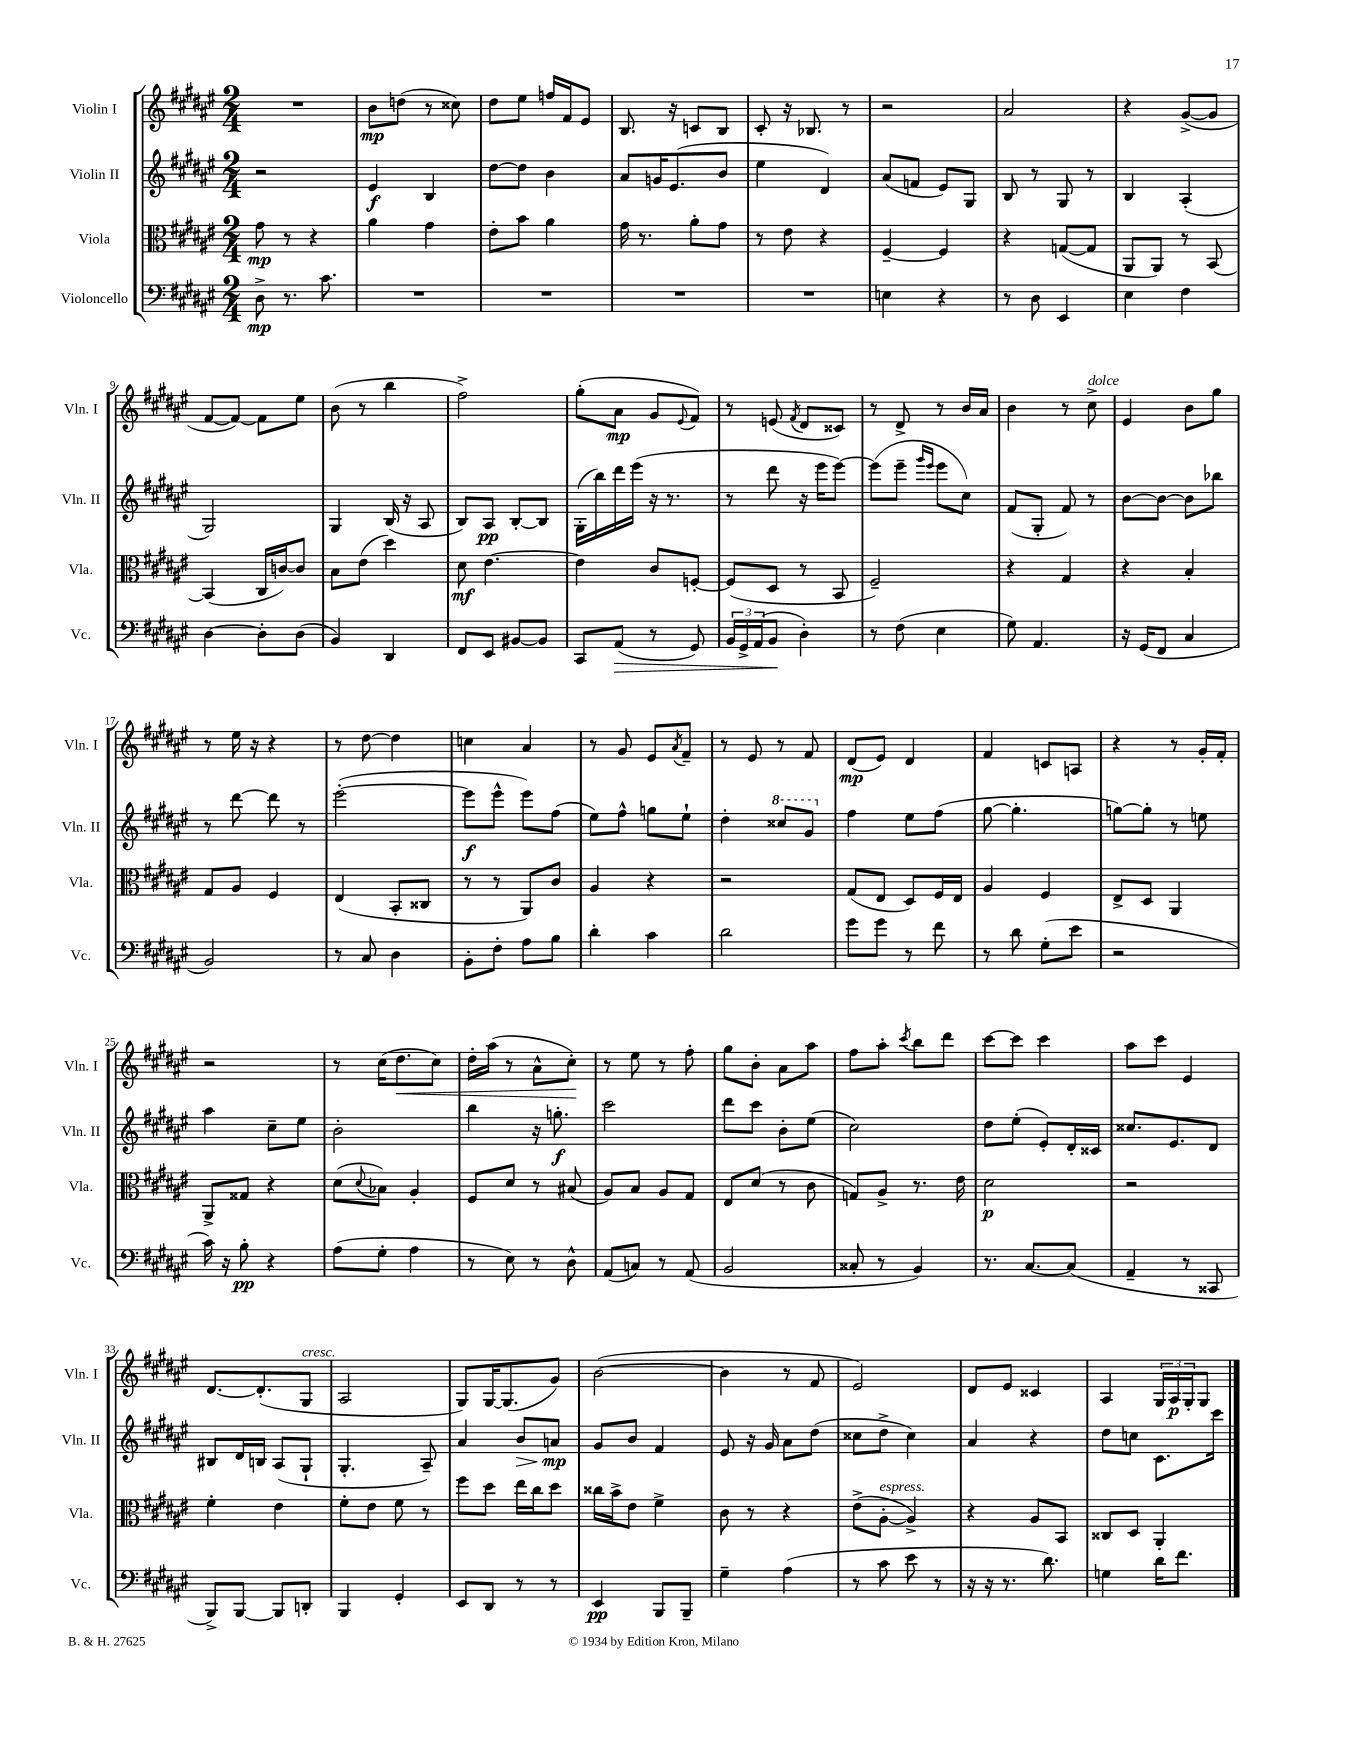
<<
\new StaffGroup <<
\new Staff = "s0" \with { instrumentName = "Violin I" shortInstrumentName = "Vln. I" } {
    \clef treble \key fis \major \numericTimeSignature \time 2/4
    R2 |
    b'8\mp d''8( r8 cisis''8) |
    dis''8 eis''8 f''16 fis'16 eis'8 |
    b8. r16 c'8 b8 |
    cis'8-. r16 bes8. r8 |
    r2 |
    ais'2 |
    r4 gis'8~->( gis'8 |
    fis'8~ fis'8~) fis'8 eis''8 |
    b'8( r8 b''4 |
    fis''2->) |
    gis''8-.( ais'8\mp gis'8 \appoggiatura { eis'8 } fis'8) |
    r8 e'8( \acciaccatura { fis'8 } dis'8 cisis'8) |
    r8 dis'8-> r8 b'16 ais'16 |
    b'4 r8 cis''8->^\markup { \italic "dolce" } |
    eis'4 b'8 gis''8 |
    r8 eis''16 r16 r4 |
    r8 dis''8~ dis''4 |
    c''4 ais'4 |
    r8 gis'8 eis'8 \acciaccatura { ais'8 } fis'8-- |
    r8 eis'8 r8 fis'8 |
    dis'8\mp( eis'8) dis'4 |
    fis'4 c'8 a8 |
    r4 r8 gis'16-. fis'16-. |
    r2 |
    r8 cis''16( dis''8.\< cis''8) |
    dis''16-. ais''16( r8 ais'8-^ cis''8-.\!) |
    r8 eis''8 r8 fis''8-. |
    gis''8 b'8-. ais'8 ais''8 |
    fis''8 ais''8-. \acciaccatura { cis'''8 } b''8 dis'''8 |
    cis'''8~ cis'''8 cis'''4 |
    ais''8 cis'''8 eis'4 |
    dis'8.~ dis'8.-.( gis8^\markup { \italic "cresc." } |
    ais2 |
    gis8) gis16~ gis8.( gis'8) |
    b'2~( |
    b'4 r8 fis'8 |
    eis'2) |
    dis'8 eis'8 cisis'4 |
    ais4 \tuplet 3/2 { gis16 ais16\p gis16-. } gis8 \bar "|." |
}
\new Staff = "s1" \with { instrumentName = "Violin II" shortInstrumentName = "Vln. II" } {
    \clef treble \key fis \major \numericTimeSignature \time 2/4
    r2 |
    eis'4\f b4 |
    dis''8~ dis''8 b'4 |
    ais'8 g'16 eis'8.( b'8 |
    eis''4 dis'4) |
    ais'8( f'8 eis'8) gis8 |
    b8 r8 gis8 r8 |
    b4 ais4-.( |
    gis2) |
    gis4 b16( r16 ais8 |
    b8) ais8\pp b8~-. b8 |
    gis16-.( b''16) dis'''16 eis'''16( r16 r8. |
    r8 dis'''8 r16 eis'''16 eis'''8~) |
    eis'''8( eis'''8-- \grace { gis'''16 eis'''16 } eis'''8 cis''8) |
    fis'8( gis8-. fis'8) r8 |
    b'8~ b'8~ b'8 bes''8 |
    r8 dis'''8~ dis'''8 r8 |
    eis'''2~-.( |
    eis'''8\f eis'''8-^ eis'''8) fis''8( |
    eis''8) fis''8-^ g''8 eis''8-! |
    dis''4-. \ottava #1 cisis'''8 gis''8 \ottava #0 |
    fis''4 eis''8 fis''8( |
    gis''8~ gis''4.-. |
    g''8~) g''8-. r8 e''8 |
    ais''4 cis''8-- eis''8 |
    b'2-. |
    b''4 r16 g''8.-.\f |
    cis'''2 |
    dis'''8 cis'''8 b'8-. eis''8( |
    cis''2) |
    dis''8 eis''8-.( eis'8-.) dis'16-. cisis'16 |
    cisis''8. eis'8. dis'8 |
    bis8 dis'16 b16 ais8( gis8-! |
    gis4.-. ais8--) |
    ais'4 b'8\> a'8\mp\! |
    gis'8 b'8 fis'4 |
    eis'8 r16 gis'16 ais'8 dis''8( |
    cisis''8 dis''8-> cisis''4) |
    ais'4 r4 |
    dis''8 c''8 cis'8. cis'''16 \bar "|." |
}
\new Staff = "s2" \with { instrumentName = "Viola" shortInstrumentName = "Vla." } {
    \clef alto \key fis \major \numericTimeSignature \time 2/4
    gis'8\mp r8 r4 |
    ais'4 gis'4 |
    eis'8-. b'8 ais'4 |
    gis'16 r8. ais'8-. gis'8 |
    r8 eis'8 r4 |
    fis4~-- fis4 |
    r4 g8~( g8 |
    ais,8 ais,8) r8 b,8~ |
    b,4( cis16 c'16~) c'8 |
    b8 eis'8( dis''4) |
    dis'8\mf eis'4.~ |
    eis'4 cis'8 f8~-. |
    f8( dis8 r8 b,8 |
    fis2--) |
    r4 gis4 |
    r4 b4-. |
    gis8 ais8 fis4 |
    eis4( b,8-. cisis8 |
    r8 r8 ais,8) cis'8 |
    ais4 r4 |
    r2 |
    gis8( eis8 dis8) fis16 eis16 |
    ais4 fis4 |
    eis8-> dis8 ais,4 |
    ais,8-> gisis8 r4 |
    dis'8( \appoggiatura { dis'8 } bes8) ais4-. |
    fis8 dis'8 r8 bis8( |
    ais8) b8 ais8 gis8 |
    eis8 dis'8( r8 cis'8 |
    g8) ais8-> r8. eis'16 |
    dis'2\p |
    r2 |
    fis'4-. eis'4 |
    fis'8-. eis'8 fis'8 r8 |
    fis''8 dis''8 eis''16 cis''16 dis''8 |
    cisis''16 b'16-> eis'8 fis'4-> |
    cis'8 r8 r4 |
    eis'8->( ais8~-.^\markup { \italic "espress." } ais4->) |
    r4 ais8 b,8 |
    cisis8 dis8 ais,4-. \bar "|." |
}
\new Staff = "s3" \with { instrumentName = "Violoncello" shortInstrumentName = "Vc." } {
    \clef bass \key fis \major \numericTimeSignature \time 2/4
    dis8->\mp r8. cis'8. |
    R2 |
    R2 |
    R2 |
    R2 |
    e4 r4 |
    r8 dis8 eis,4 |
    eis4 fis4 |
    dis4~ dis8-. dis8( |
    b,4) dis,4 |
    fis,8 eis,8 bis,8~ bis,8 |
    cis,8 ais,8\>( r8 gis,8) |
    \tuplet 3/2 { b,16 gis,16-> ais,16( } b,8\! dis4-.) |
    r8 fis8( eis4 |
    gis8) ais,4. |
    r16 gis,16( fis,8 cis4 |
    b,2) |
    r8 cis8 dis4 |
    b,8-. fis8-. ais8 b8 |
    dis'4-. cis'4 |
    dis'2 |
    gis'8 gis'8 r8 fis'8 |
    r8 dis'8 gis8-.( eis'8 |
    r2 |
    cis'16) r16 b8-.\pp r4 |
    ais8( gis8-. ais4 |
    r8 eis8) r8 dis8-^ |
    ais,8( c8) r8 ais,8( |
    b,2 |
    cisis8-. r8 b,4) |
    r8. cis8.~ cis8( |
    ais,4-- r8 cisis,8 |
    b,,8->) b,,8~ b,,8 d,8-. |
    b,,4 gis,4-. |
    eis,8 dis,8 r8 r8 |
    eis,4\pp b,,8 b,,8-- |
    gis4-- ais4( |
    r8 cis'8 eis'8 r8 |
    r16 r16 r8. dis'8.) |
    g4 dis'16 fis'8. \bar "|." |
}
>>
>>
